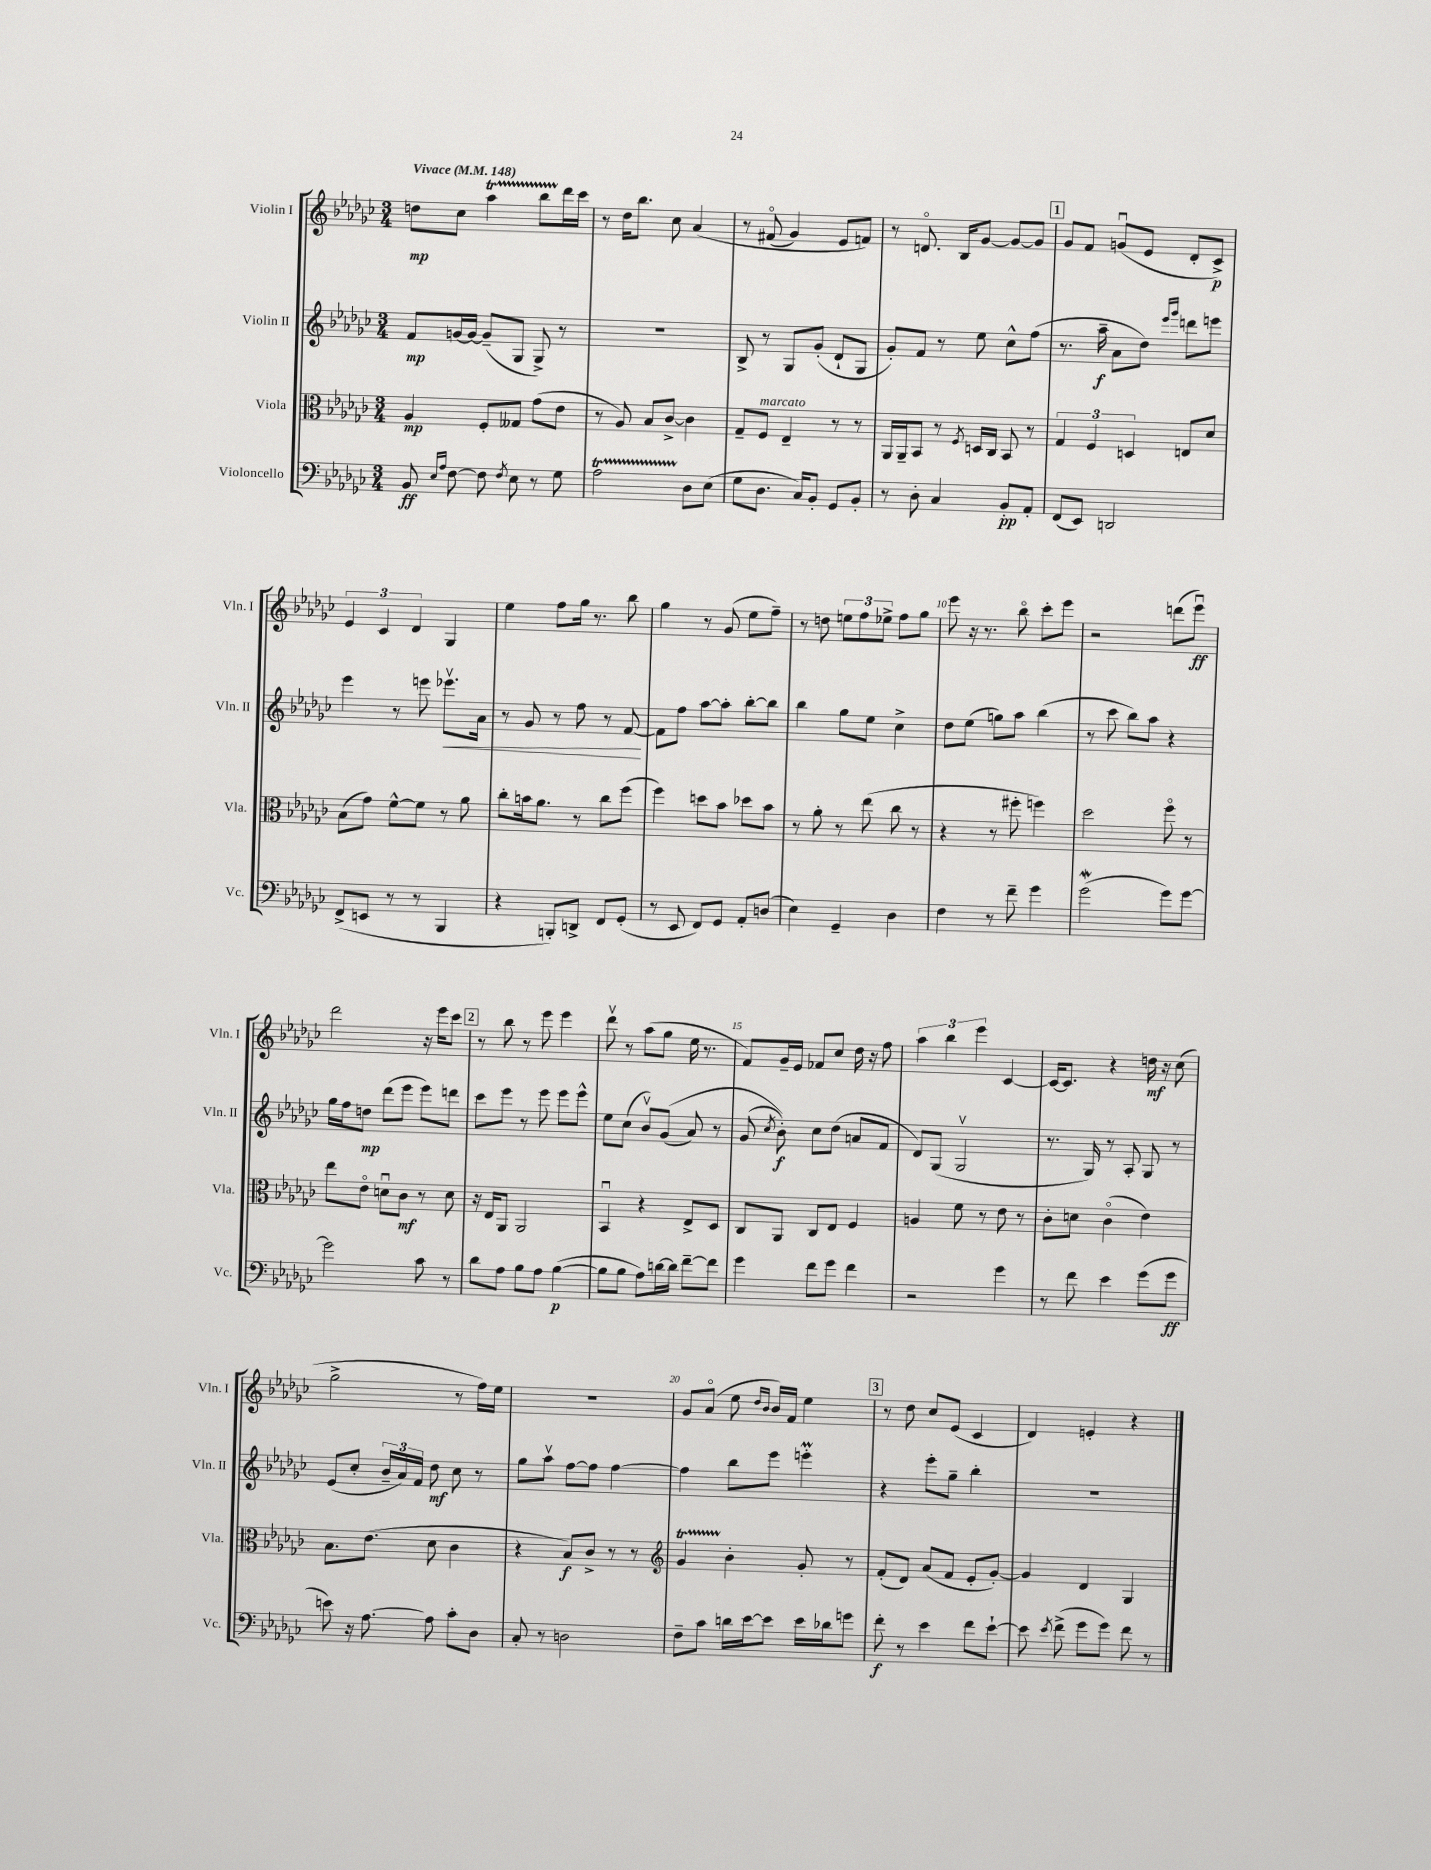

**kern	**kern	**kern	**kern
*staff4	*staff3	*staff2	*staff1
*clefF4	*clefC3	*clefG2	*clefG2
*k[b-e-a-d-g-c-]	*k[b-e-a-d-g-c-]	*k[b-e-a-d-g-c-]	*k[b-e-a-d-g-c-]
*M3/4	*M3/4	*M3/4	*M3/4
*MM148	*MM148	*MM148	*MM148
8BB-	4A-	8f	8dd
16qqE-	.	.	.
16qqA-	.	.	.
[8F	.	[16g	8cc-
.	.	16g_	.
8F]	8F'	(8g~]	4aa-
8qF	.	.	.
8E-	8G--	8G-	.
8r	(8g-	8G-^)	8bb-
8G-	8e-	8r	16ddd-
.	.	.	16ccc-
=	=	=	=
2A-	8r	2.r	8r
.	8A-)	.	16dd-
.	.	.	8.bb-
.	8B-	.	.
.	[8c-^	.	8cc-
8D-	4c-]	.	&(4a-
(8E-	.	.	.
=	=	=	=
8G-	8G-~	8B-^	8r
8.D-	8F	8r	(8f#o
.	4E-~	8G-	4g-)
16C-)	.	.	.
8BB-'	.	(8g-'	.
8GG-	8r	8d-`	8e-
8BB-'	8r	8G-	8f&)
=	=	=	=
8r	16AA-	8g-')	8r
.	16AA-~	.	.
8D-'	8BB-	8f	8.do
4C-	8r	8r	.
.	.	.	16B-
.	8qF	.	.
.	16D	8ee-	[8g-
.	16C-	.	.
8BB-'	8BB-	8cc-^^	8g-_
8AA-'	8r	(8ff	8g-]
=	=	=	=
(8FF	6G-	8.r	8g-
8EE-)	.	.	8f
.	6F	.	.
.	.	16aa-~	.
2DD	.	8a-	(8gu
.	6D	.	.
.	.	8dd-)	8e-
.	.	16qqeee-	.
.	.	16qqggg-	.
.	8E	8ddd	8d-'
.	8d-	8eee	8c-^)
=	=	=	=
(8FF^	(8B-	4eee-	6e-
8EE	8g-)	.	.
.	.	.	6c-
8r	[8f^^	8r	.
.	.	.	6d-
8r	8f]	8eee	.
4BBB-	8r	8.eee-v	4G-
.	8a-	.	.
.	.	16a-	.
=	=	=	=
4r	8cc-'	8r	4ee-
.	16b	8g-	.
.	8.a-	.	.
8BBB')	.	8r	8ff
8DD^	8r	8ff	16gg-
.	.	.	8.r
8FF	8cc-	8r	.
(8GG-'	(8ff	[8f	8bb-
=	=	=	=
8r	4ff)	8f]	4gg-
8EE-	.	8ff	.
8FF)	8dd	[8aa-	8r
8GG-	8b-	8aa-']	(8g-
8AA-'	8dd-	[8bb-'	8ee-
(8D	8b-	8bb-]	8ff~)
=	=	=	=
4E-)	8r	4bb-	8r
.	8a-'	.	8dd
4GG-~	8r	8gg-	12ee
.	.	.	12ff
.	(8ee-	8ee-	.
.	.	.	12ee-^
4D-	8cc-	4cc-^	8ff
.	8r	.	8gg-
=	=	=	=
4F	4r	8dd-	8eee-
.	.	(8ee-	16r
.	.	.	8.r
8r	8r	8gg)	.
8f~	8ff#'	8aa-	8bb-o
4g-	4ff)	(4bb-	8ccc-'
.	.	.	8eee-
=	=	=	=
(2g-	2dd-	8r	2r
.	.	8ccc-	.
.	.	8bb-)	.
.	.	8aa-	.
8g-)	8ffo	4r	(8ddd
[8g-	8r	.	8eee-u)
=	=	=	=
2g-]	8ee-	16gg-	2ddd-
.	.	16ff	.
.	8e-o	8dd	.
.	8du	(8ddd-	.
.	8c-	8eee-	.
8c-	8r	8eee-)	16r
.	.	.	16eee-
8r	8d	8ddd	8ccc-
=	=	=	=
8d-	16r	8ccc-	8r
.	16E-	.	.
8A-	8AA-	8eee-	8bb-
8B-	2AA-	8r	8r
8A-	.	8eee-	8eee-
([4B-	.	8eee-	4eee-
.	.	8eee-^^	.
=	=	=	=
8B-]	4BB-u	8ee-	8ddd-v
8B-	.	(8cc-	8r
8A-)	4r	8b-v)	(8aa-
[16d	.	&((8g-	8gg-
16d]	.	.	.
[8f~	8E-^	8a-)	16ee-
.	.	.	8.r
8f]	8D-	8r	.
=	=	=	=
4g-	8C-	(8g-	8f)
.	.	8qcc-	.
.	8AA-	8b-')&)	16g-~
.	.	.	16e-
8f	8C-	8cc-	8f-
8g-	8E-	(8dd-	8cc-
4f	4F	8a	16dd-
.	.	.	16r
.	.	8f	8ff
=	=	=	=
2r	4A	8d-)	6aa-
.	.	(8G-	.
.	.	.	6bb-
.	8f	2G-v	.
.	.	.	6eee-
.	8r	.	.
4g-	8e-	.	[4c-
.	8r	.	.
=	=	=	=
8r	8c-'	8.r	16c-_
.	.	.	8.c-]
8f	8d	.	.
.	.	16G-)	.
4e-	(4c-o	8r	4r
.	.	8A-'	.
(8g-	4e-)	8G-	16dd
.	.	.	16r
8g-	.	8r	(8cc-
=	=	=	=
8e)	8.B-	(8e-	2gg-^
16r	.	8cc-'	.
[8.A-	(8.e-	.	.
.	.	24b-~	.
.	.	24a-)	.
.	.	24f	.
8A-]	8d-	8dd-	.
8c-'	4c-	8cc-	8r
8D-	.	8r	16ff)
.	.	.	16ee-
=	=	=	=
8C-'	4r	8gg-	2.r
8r	.	8aa-v	.
2D	8B-)	[8ff	.
.	8c-^	8ff]	.
.	8r	[4ff	.
.	8r	.	.
=	=	=	=
*	*clefG2	*	*
8F~	4g-	4ff]	8g-
8c-	.	.	(8a-o
16d	4b-'	8bb-	8ee-
[16e-	.	.	.
.	.	.	16qqdd-
.	.	.	16qqb-
8e-]	.	8eee-	16b-)
.	.	.	16f
16e-	8g-'	4eee'	4ee-
16d-	.	.	.
8g	8r	.	.
=	=	=	=
8f'	(8f'	4r	8r
8r	8d-)	.	8dd-
4e-	(8a-	8eee-'	8cc-
.	8f	8gg-~	(8e-
8f	8e-'	4bb-'	4c-
[8e-`	[8g-')	.	.
=	=	=	=
8e-]	4g-]	2.r	4d-)
8qe-	.	.	.
(8f^	.	.	.
8g-	4d-	.	4e'
8g-)	.	.	.
8f	4G-	.	4r
8r	.	.	.
==	==	==	==
*-	*-	*-	*-
